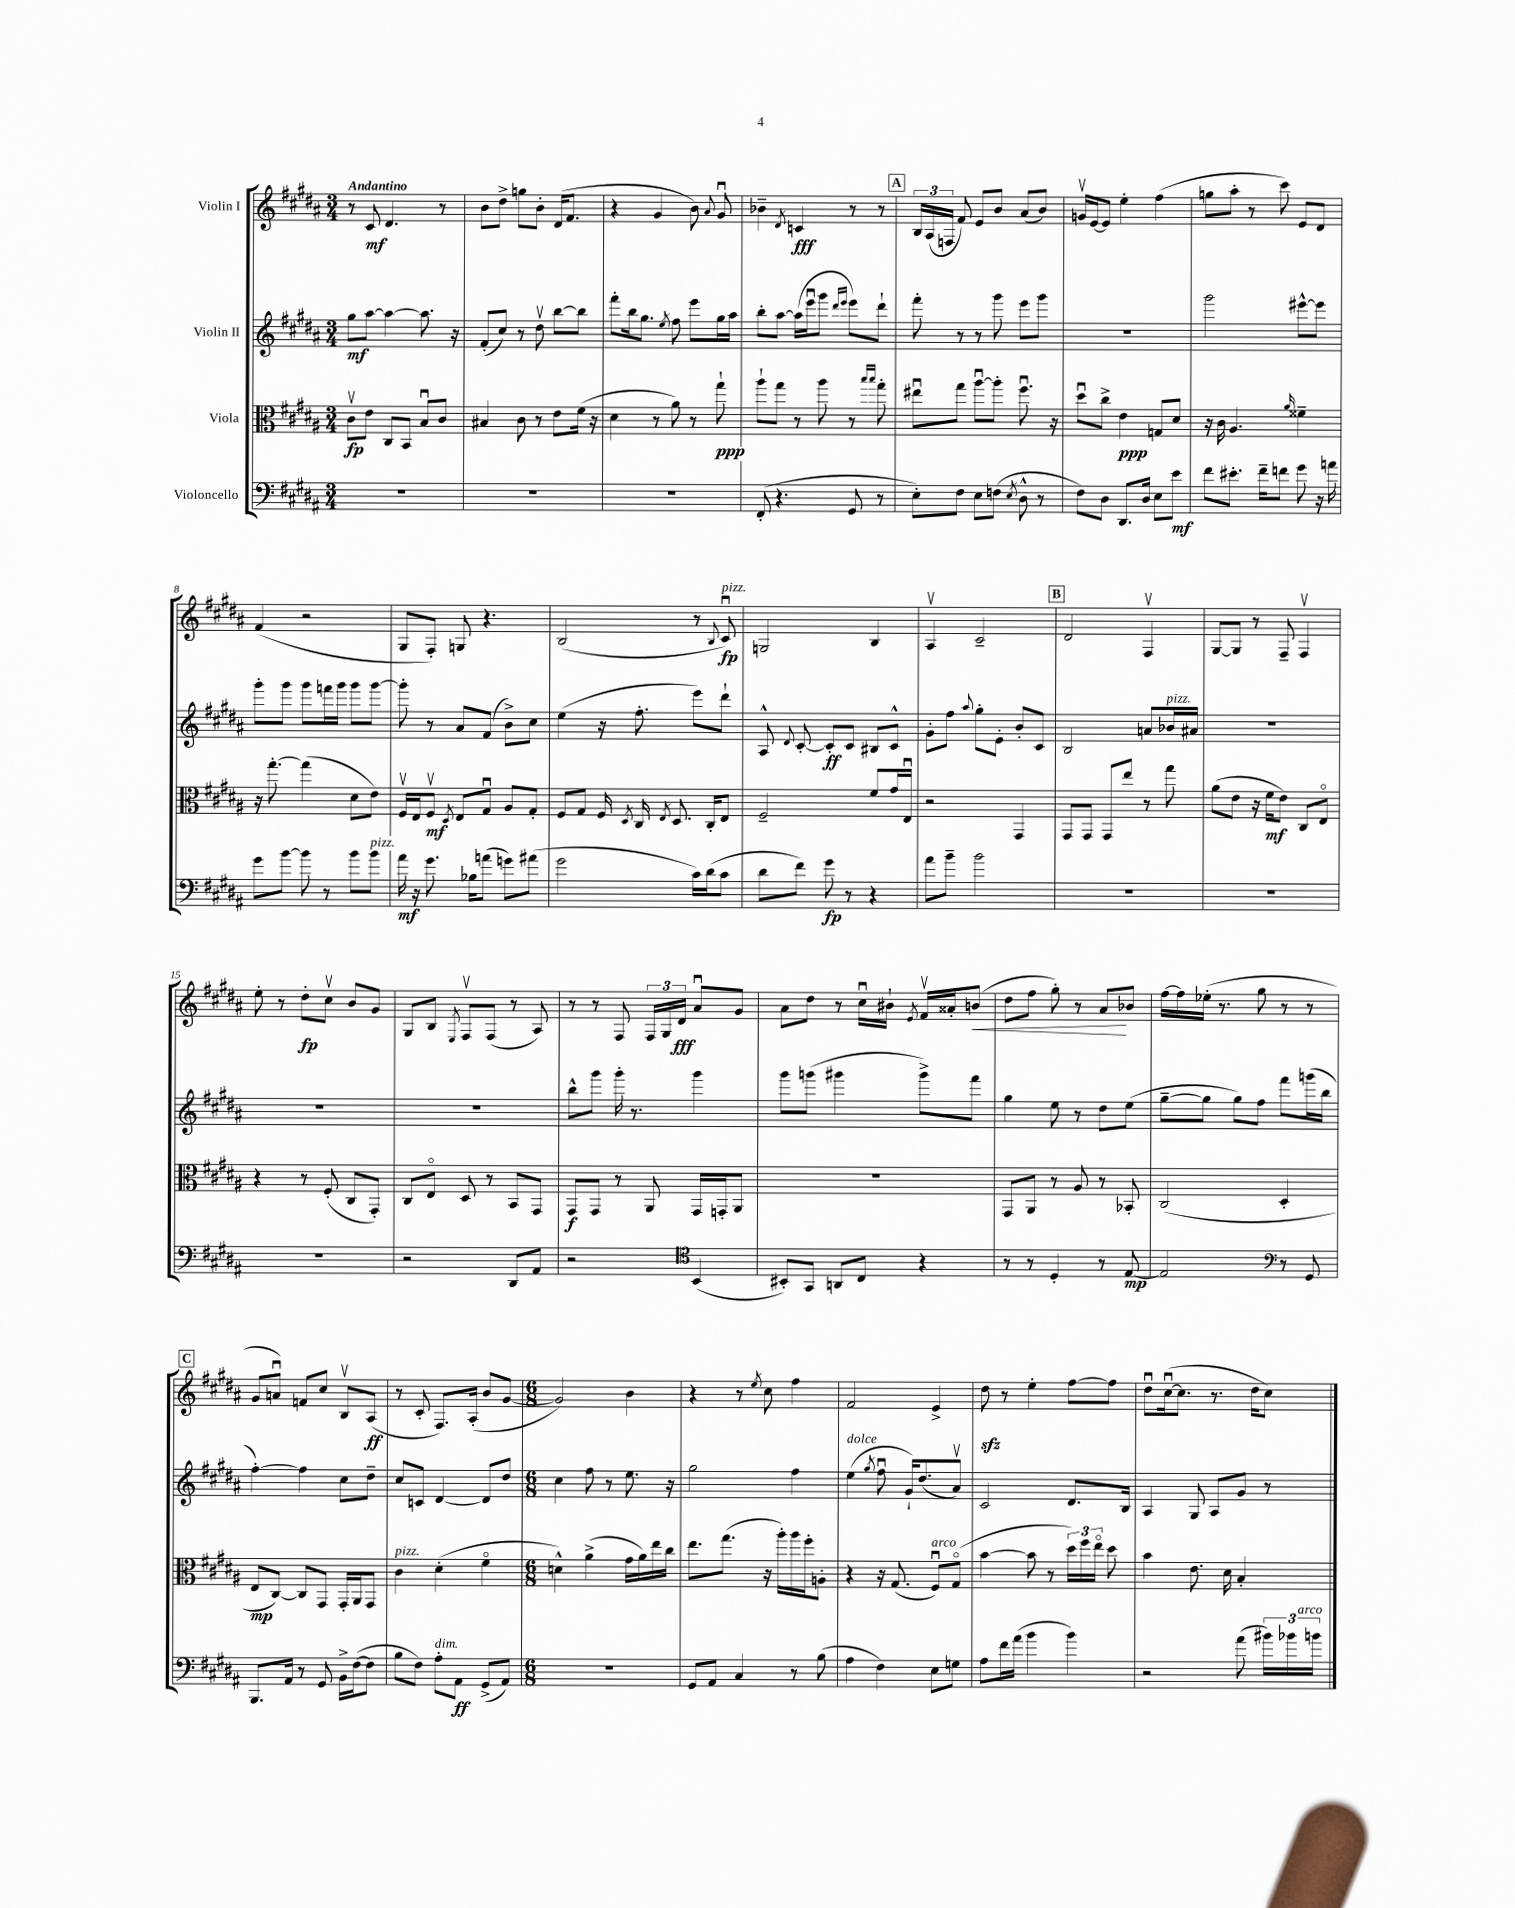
<<
\new StaffGroup <<
\new Staff = "s0" \with { instrumentName = "Violin I" } {
    \clef treble \key b \major \numericTimeSignature \time 3/4 \tempo "Andantino"
    \autoBeamOff r8 cis'8\mf dis'4. r8 |
    b'8[ dis''8]-> g''8[ b'8]-. dis'16[( fis'8.] |
    r4 gis'4 b'8) \appoggiatura { ais'8 } gis'8\downbow |
    bes'4-- \acciaccatura { dis'8 } c'4\fff r8 r8 |
    \mark \markup { \box "A" } \tuplet 3/2 { b16[ ais16( f16] } fis'8) e'8[ b'8] ais'8[( b'8]) |
    g'16[\upbow e'16~ e'8] e''4-. fis''4( |
    g''8[ ais''8]-. r8 cis'''8) e'8[ dis'8] |
    fis'4( r2 |
    gis8[ fis8]-.) g8 r4. |
    b2( r8 \appoggiatura { b8 } cis'8\downbow\fp^\markup { \italic "pizz." }) |
    g2 b4 |
    ais4\upbow cis'2-- |
    \mark \markup { \box "B" } dis'2 fis4\upbow |
    gis8[~ gis8] r8 fis8-- fis4\upbow |
    e''8-. r8 dis''8[-.\fp cis''8]\upbow b'8[ gis'8] |
    gis8[ b8] \acciaccatura { e8 } fis8[\upbow fis8]( r8 ais8) |
    r8 r8 fis8 \tuplet 3/2 { fis16[ gis16 dis'16]\fff } ais'8[\downbow gis'8] |
    ais'8[ dis''8] r8 cis''16[\downbow bis'16]-! \acciaccatura { e'8 } fis'16[\upbow aisis'16-. b'8]\<( |
    dis''8[ fis''8] gis''8-.) r8 ais'8[\! bes'8] |
    fis''16[~ fis''16 ees''16]-.( r8. gis''8 r8 r8 |
    \mark \markup { \box "C" } gis'8[ a'8]\downbow) f'8[ cis''8] b8[\upbow ais8]\ff( |
    r8 cis'8-. fis8.[) ais16]-.( b'8[ gis'8]~ |
    \numericTimeSignature \time 6/8 gis'2) b'4 |
    r4 r8 \acciaccatura { e''8 } cis''8 fis''4 |
    fis'2 e'4-> |
    dis''8\sfz r8 e''4-. fis''8[~ fis''8] |
    dis''8[\downbow cis''16~\downbow( cis''8.] r8. dis''16[ cis''8]) \bar "|." |
}
\new Staff = "s1" \with { instrumentName = "Violin II" } {
    \clef treble \key b \major \numericTimeSignature \time 3/4
    \autoBeamOff gis''8[\mf ais''8]~ ais''4~ ais''8. r16 |
    fis'8[-.( cis''8]) r8 dis''8\upbow b''8[~ b''8] |
    fis'''8[-. b''16 gis''8.] \acciaccatura { e''8 } fis''8 e'''8[ gis''16 ais''16] |
    b''8[-. ais''8]~ ais''16[( e'''16\downbow gis'''8] \grace { dis'''16[ e'''16] } e'''8[) dis'''8]-! |
    \mark \markup { \box "A" } fis'''8-. r8 r8 gis'''8 e'''8[ gis'''8] |
    R2. |
    gis'''2 eis'''8[~-^ eis'''8] |
    gis'''8[-. gis'''8] gis'''8[ f'''16 gis'''16] gis'''8[ gis'''8]~ |
    gis'''8-. r8 ais'8[ fis'8]( b'8[->) cis''8] |
    e''4( r16 fis''8.-. e'''8[) dis'''8]-! |
    ais8-^ \appoggiatura { dis'8 } cis'8~-. cis'8[-.\ff cis'8] bis8[ cis'8]-^ |
    gis'8[-. fis''8] \appoggiatura { ais''8 } gis''8[-. e'8]-. b'8[-. cis'8] |
    \mark \markup { \box "B" } b2 a'8[ bes'16^\markup { \italic "pizz." } ais'16] |
    R2. |
    R2. |
    R2. |
    b''8[-^ gis'''8] gis'''16-. r8. gis'''4 |
    gis'''8[ g'''8]( gis'''4 gis'''8[->) fis'''8] |
    gis''4 e''8 r8 dis''8[ e''8]( |
    gis''8[~-- gis''8] gis''8[) fis''8] fis'''8[ g'''16( b''16] |
    \mark \markup { \box "C" } fis''4~-.) fis''4 cis''8[ dis''8]-- |
    cis''8[ c'8] dis'4~ dis'8[ dis''8] |
    \numericTimeSignature \time 6/8 cis''4 fis''8 r8 e''8. r16 |
    gis''2 fis''4 |
    e''4^\markup { \italic "dolce" }( \acciaccatura { gis''8 } fis''8\downbow gis'16[-!) dis''8.( ais'8]\upbow) |
    cis'2 dis'8.[ b16] |
    ais4 gis8 ais8[ gis'8] r8 \bar "|." |
}
\new Staff = "s2" \with { instrumentName = "Viola" } {
    \clef alto \key b \major \numericTimeSignature \time 3/4
    \autoBeamOff cis'8[\upbow\fp e'8] cis8[ b,8] b8[\downbow cis'8] |
    bis4 cis'8 r8 e'8[ fis'16]( r16 |
    dis'4 r8 ais'8) r8 gis''8-!\ppp |
    ais''8[-! gis''8] r8 ais''8 r8 \grace { b''16[ b''16] } gis''8-. |
    \mark \markup { \box "A" } eis''8[\downbow gis''8] ais''8[~\downbow ais''8]-. fis''8.\downbow r16 |
    dis''8[\downbow cis''8]-> e'4\ppp g8[ dis'8] |
    r16 cis'16 ais4. \grace { ais'16 } fisis'4-- |
    r16 gis''8.~-. gis''4( dis'8[ e'8]) |
    fis16[\upbow e16 fis8]\upbow\mf \acciaccatura { dis8 } e8[ gis8]\downbow ais8[ gis8]-. |
    fis8[ gis8] fis16 \acciaccatura { dis8 } cis16 \acciaccatura { e8 } dis8. cis16[-. e8] |
    fis2-- fis'8[ gis'16 e16]\downbow |
    r2 gis,4 |
    \mark \markup { \box "B" } gis,8[ gis,8] gis,8[ e''8] r8 gis''8 |
    ais'8[( e'8] r16 fis'16[\mf e'8]) cis8[ e8]\flageolet |
    r4 r8 fis8-.( cis8[ gis,8]-.) |
    cis8[ e8]\flageolet dis8 r8 b,8[ gis,8] |
    gis,8[\f gis,8] r8 ais,8 gis,16[ g,16-. ais,8] |
    R2. |
    gis,8[ ais,8] r8 ais8 r8 bes,8-. |
    cis2( dis4-. |
    \mark \markup { \box "C" } e8[\mp cis8]~) cis8[ gis,8] gis,16[-. ais,16 gis,8] |
    cis'4^\markup { \italic "pizz." } dis'4-.( fis'4\flageolet |
    \numericTimeSignature \time 6/8 d'4-^) ais'4->( gis'16[ ais'16) e''16 cis''16] |
    e''8.[ gis''8.]( r16 ais''16[-.) ais''16 fis''16-. a8]-. |
    r4 r16 gis8.( fis8[\downbow^\markup { \italic "arco" }) gis8]\flageolet( |
    b'4~ b'8 r8 \tuplet 3/2 { dis''16[) fis''16 e''16]\flageolet } dis''8 |
    b'4 e'8. dis'16 b4-. \bar "|." |
}
\new Staff = "s3" \with { instrumentName = "Violoncello" } {
    \clef bass \key b \major \numericTimeSignature \time 3/4
    \autoBeamOff R2. |
    R2. |
    R2. |
    fis,8-.( r4. gis,8 r8 |
    \mark \markup { \box "A" } e8[-.) fis8] e8[ f8]( \acciaccatura { e8 } dis8-^ r8 |
    fis8[) dis8] dis,8.[ dis16] e8[ e'8]\mf |
    fis'8[ eis'8.]-. fis'16[-- f'8] gis'8 r16 a'16 |
    gis'8[ b'8]~ b'8 r8 b'8[ b'8]^\markup { \italic "pizz." } |
    ais'16\mf r16 gis'8. bes16[ a'8]( g'8[) ais'8]( |
    gis'2 cis'16[) dis'16( cis'8] |
    dis'8[ fis'8]) gis'8\fp r8 r4 |
    ais'8[ b'8]-- b'2 |
    \mark \markup { \box "B" } R2. |
    R2. |
    R2. |
    r2 dis,8[ ais,8] |
    r2 b,4( |
    \clef tenor bis,8[-.) gis,8] a,8[ cis8] r4 |
    r8 r8 dis4-. r8 e8~\mp |
    e2 r8 gis,8 |
    \mark \markup { \box "C" } \clef bass b,,8.[ ais,16] r8 gis,8 b,16[-> fis16~( fis8] |
    b8[ fis8]) ais8[-.^\markup { \italic "dim." } ais,8]\ff gis,8[->( ais,8]) |
    \numericTimeSignature \time 6/8 R2. |
    gis,8[ ais,8] cis4 r8 b8( |
    ais4 fis4) e8[ g8] |
    ais8[ fis'16 ais'16]( b'4 b'4) |
    r2 ais'8( \tuplet 3/2 { bis'16[) bes'16 b'16]^\markup { \italic "arco" } } \bar "|." |
}
>>
>>
